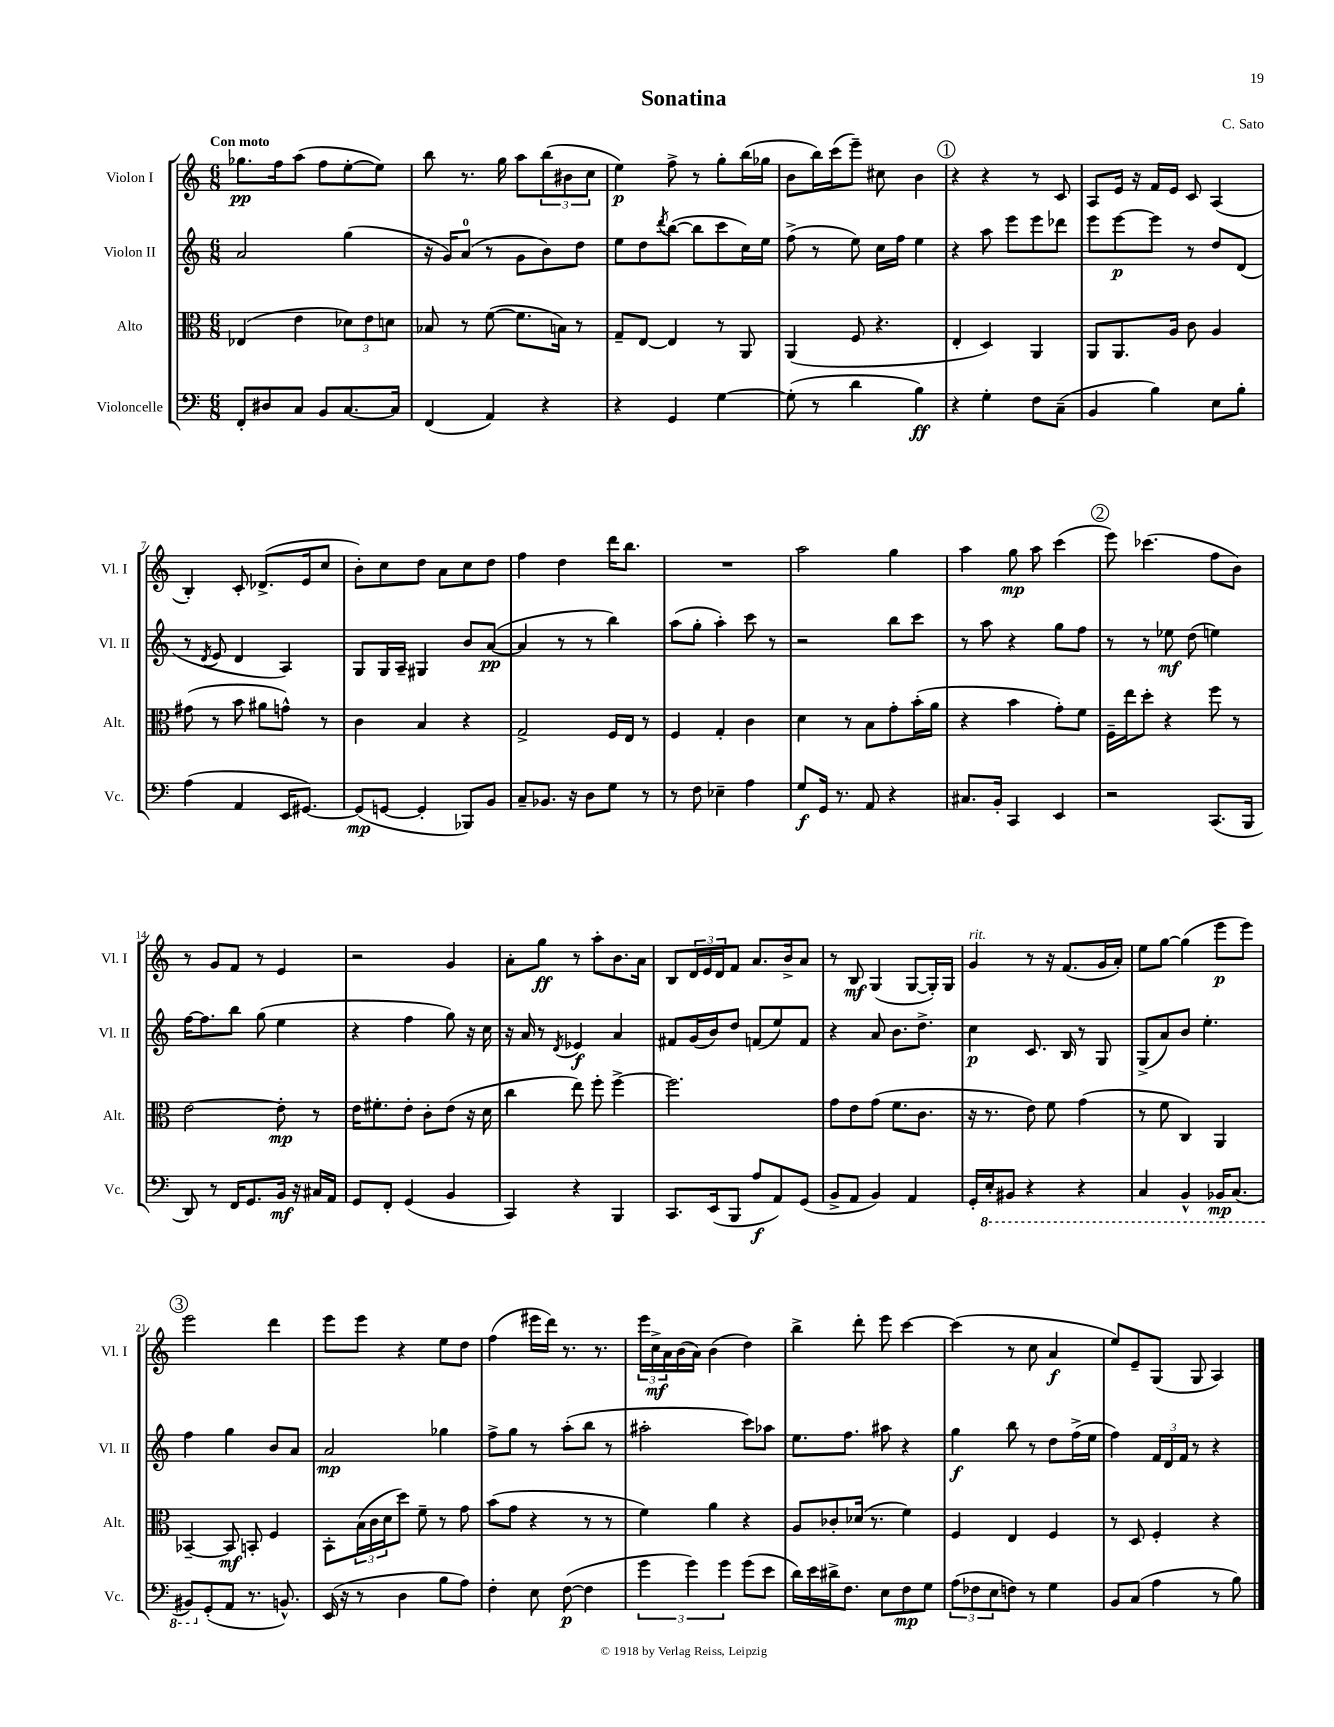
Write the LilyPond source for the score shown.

\header { title = "Sonatina" composer = "C. Sato" }
<<
\new StaffGroup <<
\new Staff = "s0" \with { instrumentName = "Violon I" shortInstrumentName = "Vl. I" } {
    \clef treble \key c \major \numericTimeSignature \time 6/8 \tempo "Con moto"
    ges''8.\pp f''16 a''8( f''8 e''8~-. e''8) |
    b''8 r8. g''16 a''8 \tuplet 3/2 { b''8( bis'8 c''8 } |
    e''4\p) f''8-> r8 g''8-. b''16( ges''16 |
    b'8 b''16) c'''16( e'''8--) cis''8 b'4 |
    \mark \markup { \circle "1" } r4 r4 r8 c'8 |
    a8 e'16 r16 f'16 e'16 c'8 a4( |
    b4-.) c'8-. des'8.->( e'16 c''8 |
    b'8-.) c''8 d''8 a'8 c''8 d''8 |
    f''4 d''4 d'''16 b''8. |
    R2. |
    a''2 g''4 |
    a''4 g''8\mp a''8 c'''4( |
    \mark \markup { \circle "2" } e'''8) ces'''4.( f''8 b'8) |
    r8 g'8 f'8 r8 e'4 |
    r2 g'4 |
    a'8-. g''8\ff r8 a''8-. b'8. a'16 |
    b8 \tuplet 3/2 { d'16 e'16 d'16 } f'8 a'8. b'16-> a'8 |
    r8 b8\mf g4( g8~ g16-.) g16 |
    g'4^\markup { \italic "rit." } r8 r16 f'8.( g'16 a'16-.) |
    e''8 g''8~ g''4( e'''8\p e'''8) |
    \mark \markup { \circle "3" } e'''2 d'''4 |
    e'''8 e'''8 r4 e''8 d''8 |
    f''4( eis'''16 d'''16) r8. r8. |
    \tuplet 3/2 { e'''16 c''16->\mf a'16 } b'16( a'16) b'4( d''4) |
    b''4-> d'''8-. e'''8 c'''4~ |
    c'''4( r8 c''8 a'4\f |
    e''8) e'8-- g8( g8 a4) \bar "|." |
}
\new Staff = "s1" \with { instrumentName = "Violon II" shortInstrumentName = "Vl. II" } {
    \clef treble \key c \major \numericTimeSignature \time 6/8
    a'2 g''4( |
    r16 g'16) a'8-0( r8 g'8 b'8) d''8 |
    e''8 d''8 \acciaccatura { d'''8 } b''8~( b''8 c'''8 c''16) e''16 |
    f''8->( r8 e''8) c''16 f''16 e''4 |
    \mark \markup { \circle "1" } r4 a''8 e'''8 e'''8 des'''8 |
    e'''8 e'''8~\p e'''8 r8 d''8 d'8( |
    r8 \acciaccatura { d'8 } e'8 d'4 a4) |
    g8 g16 a16-- gis4 b'8 a'8~\pp( |
    a'4 r8 r8 b''4) |
    a''8( g''8-. a''4-.) c'''8 r8 |
    r2 b''8 c'''8 |
    r8 a''8 r4 g''8 f''8 |
    \mark \markup { \circle "2" } r8 r8 ees''8\mf d''8( e''4) |
    f''16~ f''8. b''8 g''8( e''4 |
    r4 f''4 g''8) r16 c''16 |
    r16 a'16 r8 \acciaccatura { d'8 } ees'4\f a'4 |
    fis'8 g'16( b'16) d''8 f'8( e''8) f'8 |
    r4 a'8 b'8. d''8.-> |
    c''4\p c'8. b16 r8 g8 |
    g8->( a'8) b'8 e''4.-. |
    \mark \markup { \circle "3" } f''4 g''4 b'8 a'8 |
    a'2\mp ges''4 |
    f''8-> g''8 r8 a''8-.( b''8 r8 |
    ais''2-. c'''8) aes''8 |
    e''8. f''8. ais''8 r4 |
    g''4\f b''8 r8 d''8 f''16->( e''16 |
    f''4) \tuplet 3/2 { f'16 d'16 f'16 } r8 r4 \bar "|." |
}
\new Staff = "s2" \with { instrumentName = "Alto" shortInstrumentName = "Alt." } {
    \clef alto \key c \major \numericTimeSignature \time 6/8
    ees4( e'4 \tuplet 3/2 { des'8) e'8 d'8 } |
    bes8 r8 f'8~( f'8. b16) r8 |
    g8-- e8~ e4 r8 a,8 |
    a,4( f8 r4. |
    \mark \markup { \circle "1" } e4-. d4) a,4 |
    a,8 a,8. a16 c'8 a4 |
    gis'8( r8 b'8 ais'8 g'8-^) r8 |
    c'4 b4 r4 |
    g2-> f16 e16 r8 |
    f4 g4-. c'4 |
    d'4 r8 b8 g'8-. b'16-.( a'16 |
    r4 b'4 g'8-.) f'8 |
    \mark \markup { \circle "2" } f16-- e''16 d''8-. r4 f''8 r8 |
    e'2~ e'8-.\mp r8 |
    e'16 fis'8.-. e'8-. c'8-. e'8( r16 d'16 |
    c''4 e''8) f''8-. f''4~-> |
    f''2. |
    g'8 e'8 g'8( f'8. c'8. |
    r16 r8. e'8) f'8 g'4( |
    r8 f'8 c4) a,4 |
    \mark \markup { \circle "3" } bes,4~-- bes,8\mf b,8-. f4 |
    b,8-. \tuplet 3/2 { b16( c'16 d'16 } d''8) f'8-- r8 g'8 |
    b'8( g'8 r4 r8 r8 |
    f'4) a'4 r4 |
    a8 ces'8-. des'16( r8. f'4) |
    f4 e4 f4 |
    r8 d8 f4-. r4 \bar "|." |
}
\new Staff = "s3" \with { instrumentName = "Violoncelle" shortInstrumentName = "Vc." } {
    \clef bass \key c \major \numericTimeSignature \time 6/8
    f,8-. dis8 c8 b,8 c8.~ c16 |
    f,4( a,4) r4 |
    r4 g,4 g4~ |
    g8-.( r8 d'4 b4\ff) |
    \mark \markup { \circle "1" } r4 g4-. f8 c8--( |
    b,4 b4) e8 b8-. |
    a4( a,4 e,16 gis,8.~) |
    gis,8\mp( g,8~ g,4-. bes,,8) b,8 |
    c8-- bes,8. r16 d8 g8 r8 |
    r8 f8 ees4-- a4 |
    g8\f g,16 r8. a,8 r4 |
    cis8. b,16-. c,4 e,4 |
    \mark \markup { \circle "2" } r2 c,8.( b,,16 |
    d,8) r8 f,16 g,8. b,16\mf r16 cis16 a,16 |
    g,8 f,8-. g,4( b,4 |
    c,4) r4 b,,4 |
    c,8. e,16( b,,8 a8\f a,8) g,8( |
    b,8-> a,8 b,4) a,4 |
    g,16-. \ottava #-1 e,16-. bis,,8 r4 r4 |
    c,4 b,,4-^ bes,,16\mp c,8.( |
    \mark \markup { \circle "3" } bis,,8) \ottava #0 g,8-.( a,8 r8. b,!8.-^) |
    e,16( r16 r8 d4 b8 a8) |
    f4-. e8 f8~\p( f4 |
    \tuplet 3/2 { g'4 g'4) g'4 } g'8( e'8 |
    d'16) e'16 dis'16-> f8. e8 f8\mp g8 |
    \tuplet 3/2 { a8( fes8 e8 } f8) r8 g4 |
    b,8 c8( a4 r8 b8) \bar "|." |
}
>>
>>
